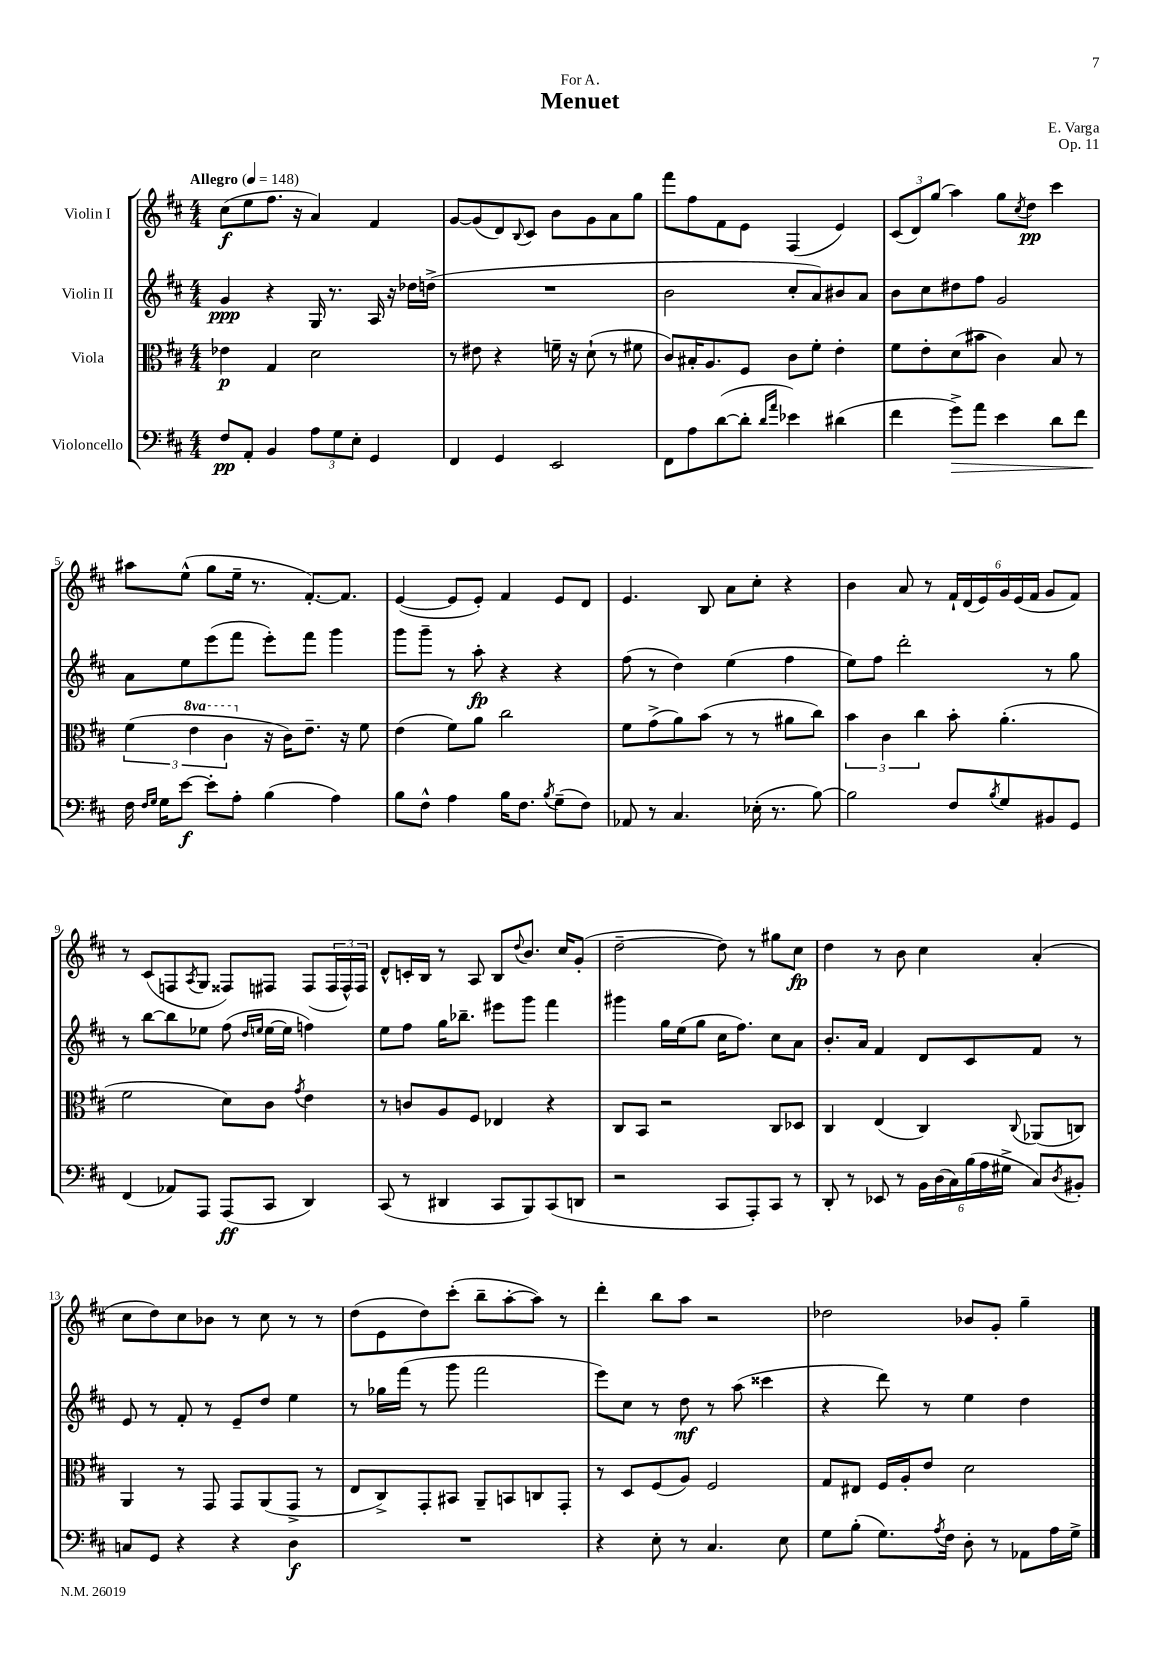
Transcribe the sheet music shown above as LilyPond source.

\header { title = "Menuet" composer = "E. Varga" dedication = "For A." opus = "Op. 11" }
<<
\new StaffGroup <<
\new Staff = "s0" \with { instrumentName = "Violin I" } {
    \clef treble \key d \major \numericTimeSignature \time 4/4 \tempo "Allegro" 4 = 148
    cis''8\f( e''8 fis''8. r16 a'4) fis'4 |
    g'8~ g'8( d'8) \appoggiatura { b8 } cis'8 b'8 g'8 a'8 g''8 |
    fis'''8 fis''8 fis'8 e'8 fis4( e'4) |
    \tuplet 3/2 { cis'8( d'8) g''8( } a''4) g''8 \acciaccatura { cis''8 } d''8\pp cis'''4 |
    ais''8 e''8-^( g''8 e''16-- r8. fis'8.~-.) fis'8. |
    e'4~( e'8 e'8-.) fis'4 e'8 d'8 |
    e'4. b8 a'8 cis''8-. r4 |
    b'4 a'8 r8 \tuplet 6/4 { fis'16-! d'16( e'16) g'16 e'16( fis'16 } g'8 fis'8) |
    r8 cis'8( f8 \acciaccatura { a8 } g8 fisis8) fis8 fis8( \tuplet 3/2 { fis16 fis16-^) fis16 } |
    d'8-^ c'16-. b16 r8 a8 b8 \appoggiatura { d''8 } b'8. cis''16 g'8-.( |
    d''2~-- d''8) r8 gis''8 cis''8\fp |
    d''4 r8 b'8 cis''4 a'4-.( |
    cis''8 d''8) cis''8 bes'8 r8 cis''8 r8 r8 |
    d''8( e'8 d''8) cis'''8-.( b''8-- a''8~-. a''8) r8 |
    d'''4-. b''8 a''8 r2 |
    des''2 bes'8 g'8-. g''4-- \bar "|." |
}
\new Staff = "s1" \with { instrumentName = "Violin II" } {
    \clef treble \key d \major \numericTimeSignature \time 4/4
    g'4\ppp r4 g16 r8. a16 r16 des''16 d''16->( |
    R1 |
    b'2 cis''8-. a'8) bis'8 a'8 |
    b'8 cis''8 dis''8 fis''8 g'2 |
    a'8 e''8 e'''8( fis'''8 e'''8-.) fis'''8 g'''4 |
    g'''8 g'''8-- r8 a''8-.\fp r4 r4 |
    fis''8( r8 d''4) e''4( fis''4 |
    e''8) fis''8 d'''2-. r8 g''8 |
    r8 b''8~ b''8 ees''8 fis''8( \grace { d''16 e''16 } e''16~ e''16 f''4) |
    e''8 fis''8 g''16 bes''8.-- eis'''8 g'''8 fis'''4 |
    gis'''4 g''16 e''16( g''8 cis''16 fis''8.) cis''8 a'8 |
    b'8.-. a'16 fis'4 d'8 cis'8 fis'8 r8 |
    e'8 r8 fis'8-. r8 e'8-- d''8 e''4 |
    r8 ges''16 fis'''16( r8 g'''8 fis'''2 |
    e'''8) cis''8 r8 d''8\mf r8 a''8( cisis'''4 |
    r4 d'''8) r8 e''4 d''4 \bar "|." |
}
\new Staff = "s2" \with { instrumentName = "Viola" } {
    \clef alto \key d \major \numericTimeSignature \time 4/4 \set Staff.ottavationMarkups = #ottavation-simple-ordinals
    ees'4\p g4 d'2 |
    r8 eis'8 r4 f'16-- r16 d'8-!( r8 fis'8 |
    cis'8) bis16-. a8. fis8 cis'8 fis'8-. e'4-. |
    fis'8 e'8-. d'8( bis'8 cis'4) b8 r8 |
    \tuplet 3/2 { fis'4( \ottava #1 e''4 cis''4 \ottava #0 } r16 cis'16) e'8.-- r16 fis'8 |
    e'4( fis'8) a'8 cis''2 |
    fis'8 g'8->( a'8) b'8( r8 r8 ais'8 cis''8) |
    \tuplet 3/2 { b'4 cis'4 cis''4 } b'8-. a'4.-.( |
    fis'2 d'8) cis'8 \acciaccatura { g'8 } e'4 |
    r8 c'8 a8 fis8 ees4 r4 |
    cis8 b,8 r2 cis8 des8 |
    cis4 e4( cis4) \appoggiatura { cis8 } aes,8( c8) |
    a,4 r8 g,8 g,8 a,8( g,8-> r8 |
    e8 cis8->) g,8-. bis,8 a,8-- b,8 c8 g,8-. |
    r8 d8 fis8( a8) fis2 |
    g8 eis8 fis16 a16-. e'8 d'2 \bar "|." |
}
\new Staff = "s3" \with { instrumentName = "Violoncello" } {
    \clef bass \key d \major \numericTimeSignature \time 4/4
    fis8\pp a,8-. b,4 \tuplet 3/2 { a8 g8 e8-. } g,4 |
    fis,4 g,4 e,2 |
    fis,8 a8 d'8~( d'8-. \grace { d'16 a'16 } ees'4) dis'4( |
    fis'4 g'8->\>) a'8 e'4 d'8 fis'8 |
    fis16\! \grace { fis16 g16 } g16 e'8~\f e'8-. a8-. b4( a4) |
    b8 fis8-^ a4 b16 fis8. \acciaccatura { b8 } g8--( fis8) |
    aes,8 r8 cis4. ees16-.( r8. b8~) |
    b2 fis8 \acciaccatura { b8 } g8 bis,8 g,8 |
    fis,4( aes,8) a,,8 a,,8\ff( cis,8 d,4) |
    cis,8( r8 dis,4 cis,8 b,,8) cis,8( d,8 |
    r2 cis,8 a,,8-.) cis,8 r8 |
    d,8-. r8 ees,8 r8 \tuplet 6/4 { b,16 d16( cis16) b16( a16 gis16-> } cis8) \acciaccatura { d8 } bis,8-. |
    c8 g,8 r4 r4 d4\f |
    R1 |
    r4 e8-. r8 cis4. e8 |
    g8 b8-.( g8.) \acciaccatura { a8 } fis16 d8-. r8 aes,8 a16 g16-> \bar "|." |
}
>>
>>
